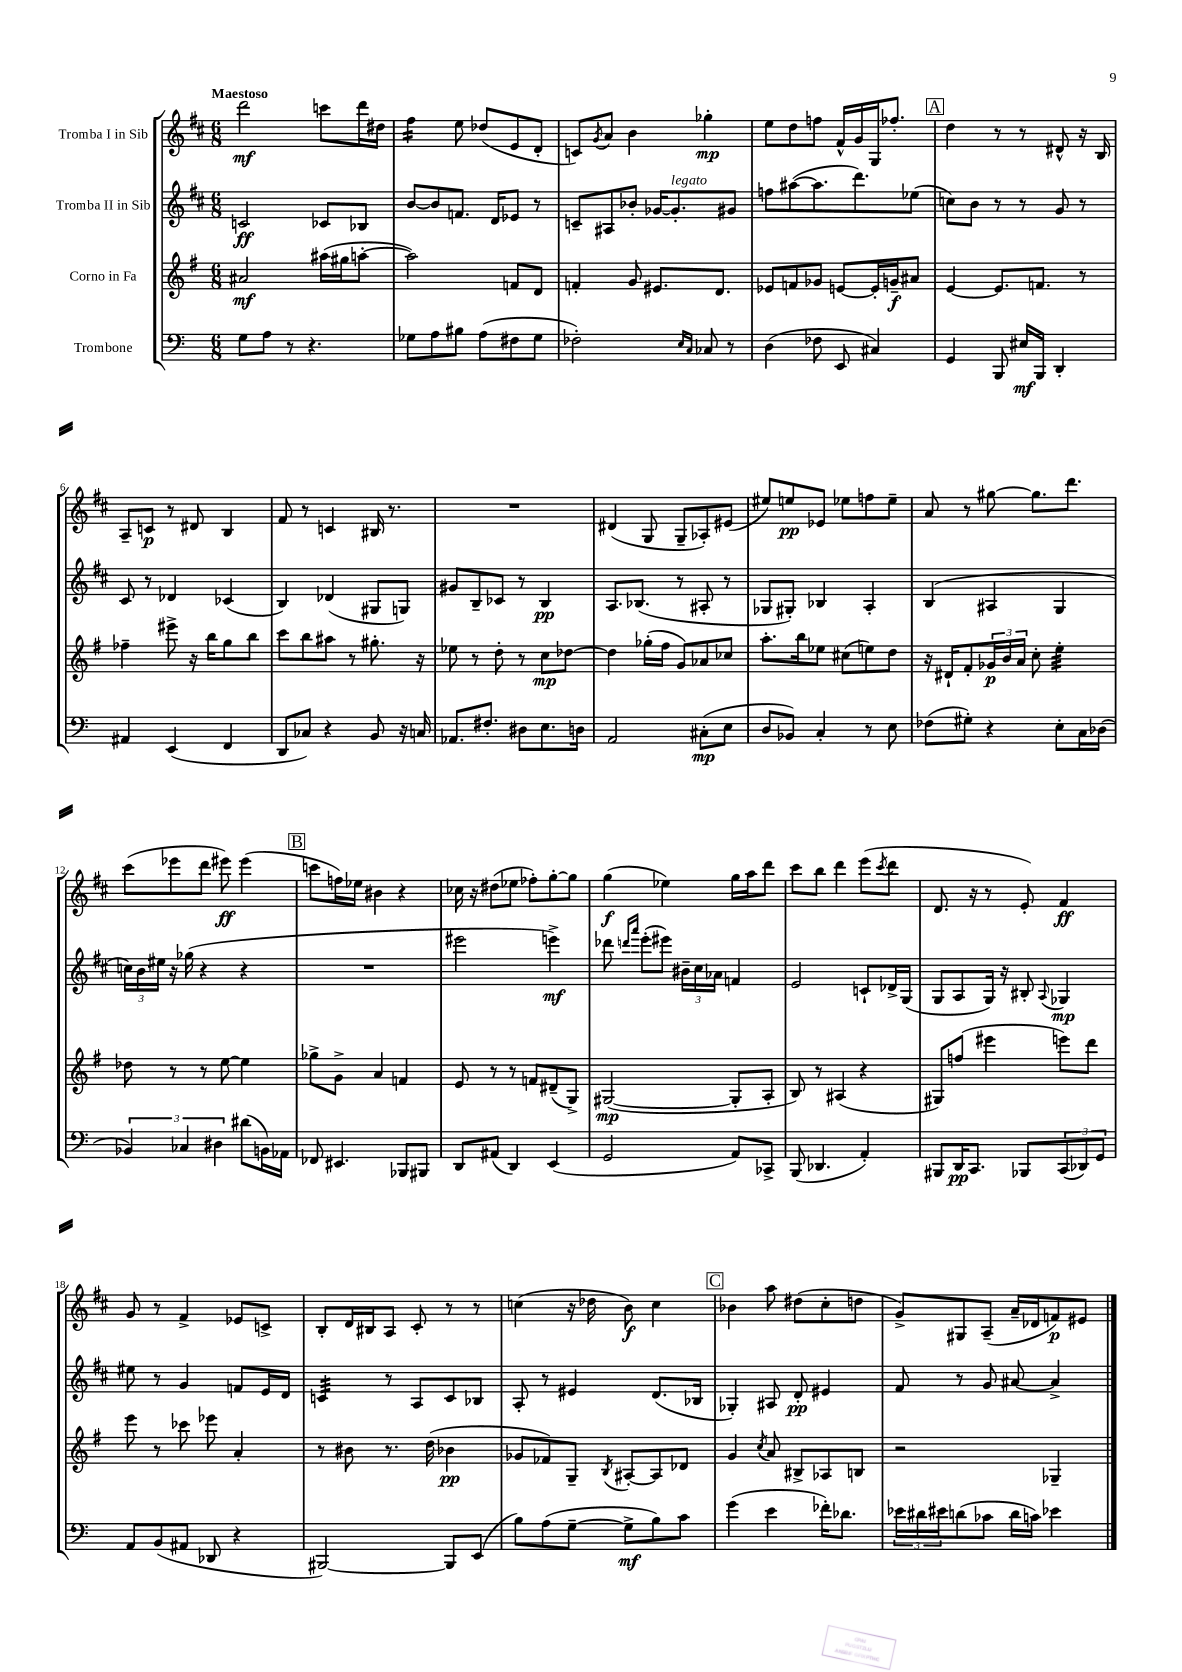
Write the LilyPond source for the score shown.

<<
\new StaffGroup <<
\new Staff = "s0" \with { instrumentName = "Tromba I in Sib" } {
    \clef treble \key d \major \numericTimeSignature \time 6/8 \tempo "Maestoso"
    d'''2\mf c'''8 d'''16 dis''16 |
    fis''4:16 e''8 des''8( e'8 d'8-. |
    c'8) \acciaccatura { g'8 } a'8 b'4 ges''4-.\mp |
    e''8 d''8 f''8 fis'16-^ g'16 g16 fes''8.-. |
    \mark \markup { \box "A" } d''4 r8 r8 dis'8-^ r16 b16 |
    a8-- c'8\p r8 dis'8 b4 |
    fis'8 r8 c'4 bis16 r8. |
    R2. |
    dis'4( g8 g8-- aes8-.) eis'8( |
    eis''8) e''8\pp ees'8 ees''8 f''8 ees''8-- |
    a'8 r8 gis''8~ gis''8. d'''8. |
    cis'''8( ees'''8 d'''8 eis'''8\ff) eis'''4( |
    \mark \markup { \box "B" } c'''8 f''16) ees''16 bis'4 r4 |
    ces''16 r16 dis''8( ees''8 fes''8-.) g''8~-. g''8 |
    g''4\f( ees''4) g''16 a''16 d'''8 |
    cis'''8 b''8 d'''4 e'''8( \acciaccatura { cis'''8 } d'''8 |
    d'8. r16 r8 e'8-.) fis'4\ff |
    g'8 r8 fis'4-> ees'8 c'8-> |
    b8-. d'16 bis16 a8 cis'8-. r8 r8 |
    c''4( r16 des''16 b'8\f) c''4 |
    \mark \markup { \box "C" } bes'4 a''8 dis''8( cis''8-. d''8 |
    g'8->) gis8 a8--( a'16-- des'16 f'8\p) eis'8 \bar "|." |
}
\new Staff = "s1" \with { instrumentName = "Tromba II in Sib" } {
    \clef treble \key d \major \numericTimeSignature \time 6/8
    c'2\ff ces'8 bes8 |
    b'8~ b'8 f'8. d'16 ees'8 r8 |
    c'8-- ais8 bes'8-. ges'16~ ges'8.-.^\markup { \italic "legato" } gis'8 |
    f''8 ais''8~( ais''8. d'''8.) ees''8( |
    \mark \markup { \box "A" } c''8) b'8 r8 r8 g'8 r8 |
    cis'8 r8 des'4 ces'4( |
    b4) des'4( gis8 g8) |
    gis'8 b8-- ces'8 r8 b4\pp |
    a8. bes8.( r8 ais8-. r8 |
    ges8 gis8-.) bes4 a4-. |
    b4( ais4 g4 |
    \tuplet 3/2 { c''16) b'16 eis''16 } r16 ges''16( r4 r4 |
    \mark \markup { \box "B" } R2. |
    eis'''2 e'''4->\mf) |
    des'''8 \grace { d'''16 a'''16 } e'''8-.( eis'''8) \tuplet 3/2 { bis'16-- cis''16 aes'16 } f'4 |
    e'2 c'8-! des'16-> g16( |
    g8 a8 g16) r16 bis8-. \appoggiatura { a8 } ges4\mp |
    eis''8 r8 g'4 f'8 e'16 d'16 |
    c'4:32 r8 a8 c'8 bes8 |
    a8-. r8 eis'4 d'8.( bes16 |
    \mark \markup { \box "C" } ges4-.) ais8 d'8-.\pp eis'4 |
    fis'8 r8 g'8 ais'8~ ais'4-> \bar "|." |
}
\new Staff = "s2" \with { instrumentName = "Corno in Fa" } {
    \clef treble \key g \major \numericTimeSignature \time 6/8
    ais'2\mf ais''16( gis''16 a''8~-. |
    a''2) f'8 d'8 |
    f'4-. g'8 eis'8. d'8. |
    ees'8 f'8 ges'8 e'8~ e'16-. g'16--\f ais'8 |
    \mark \markup { \box "A" } e'4~ e'8. f'8. r8 |
    fes''4-- eis'''8-> r16 b''16 g''8 b''8 |
    c'''8 b''8 ais''8 r8 gis''8.-. r16 |
    ees''8 r8 d''8-. r8 c''8\mp des''8~ |
    des''4 ges''16-.( fis''16 g'8) aes'8 ces''8 |
    a''8.-. b''16 ees''8 cis''8( e''8) d''8 |
    r16 dis'16-! fis'8-. \tuplet 3/2 { ges'16\p b'16 a'16 } c''8-. e''4:32-. |
    des''8 r8 r8 e''8~ e''4 |
    \mark \markup { \box "B" } ges''8-> g'8-> a'4 f'4 |
    e'8 r8 r8 f'8 dis'8--( g8->) |
    gis2~\mp( gis8-. a8-. |
    b8) r8 ais4( r4 |
    gis8) f''8( eis'''4 e'''8) d'''8 |
    e'''8 r8 ces'''8 ees'''8 a'4-. |
    r8 bis'8 r8. d''16( bes'4\pp |
    ges'8 fes'8) g8-- \acciaccatura { b8 } ais8~-. ais8 des'8 |
    \mark \markup { \box "C" } g'4 \acciaccatura { c''8 } a'8 bis8-> aes8 b8 |
    r2 ges4-- \bar "|." |
}
\new Staff = "s3" \with { instrumentName = "Trombone" } {
    \clef bass \key c \major \numericTimeSignature \time 6/8
    g8 a8 r8 r4. |
    ges8 a8 bis8 a8( fis8 ges8 |
    fes2-.) \grace { e16 c16 } ces8 r8 |
    d4( fes8 e,8 cis4) |
    \mark \markup { \box "A" } g,4 b,,8 eis16\mf b,,16 d,4-. |
    ais,4 e,4( f,4 |
    d,8 ces8) r4 b,8 r16 c16 |
    aes,8. fis8.-. dis8 e8. d16 |
    a,2 cis8-.\mp( e8 |
    d8 bes,8) c4-. r8 e8 |
    fes8( gis8-.) r4 e8-. c16 des16( |
    \tuplet 3/2 { bes,4) ces4 dis4 } dis'8( b,16) aes,16 |
    \mark \markup { \box "B" } fes,8 eis,4. bes,,8 bis,,8 |
    d,8 ais,8( d,4) e,4( |
    g,2 a,8) ces,8-> |
    b,,8( des,4. a,4-.) |
    bis,,8 d,16\pp c,8. bes,,8 \tuplet 3/2 { c,8( des,8) g,8 } |
    a,8 b,8( ais,8 des,8 r4 |
    bis,,2~) bis,,8 e,8( |
    b8) a8( g8~-- g8->\mf b8) c'8 |
    \mark \markup { \box "C" } g'4( e'4 fes'16-.) des'8. |
    \tuplet 3/2 { ees'16 dis'16 eis'16 } d'8( ces'8 d'16 c'16) ees'4 \bar "|." |
}
>>
>>
